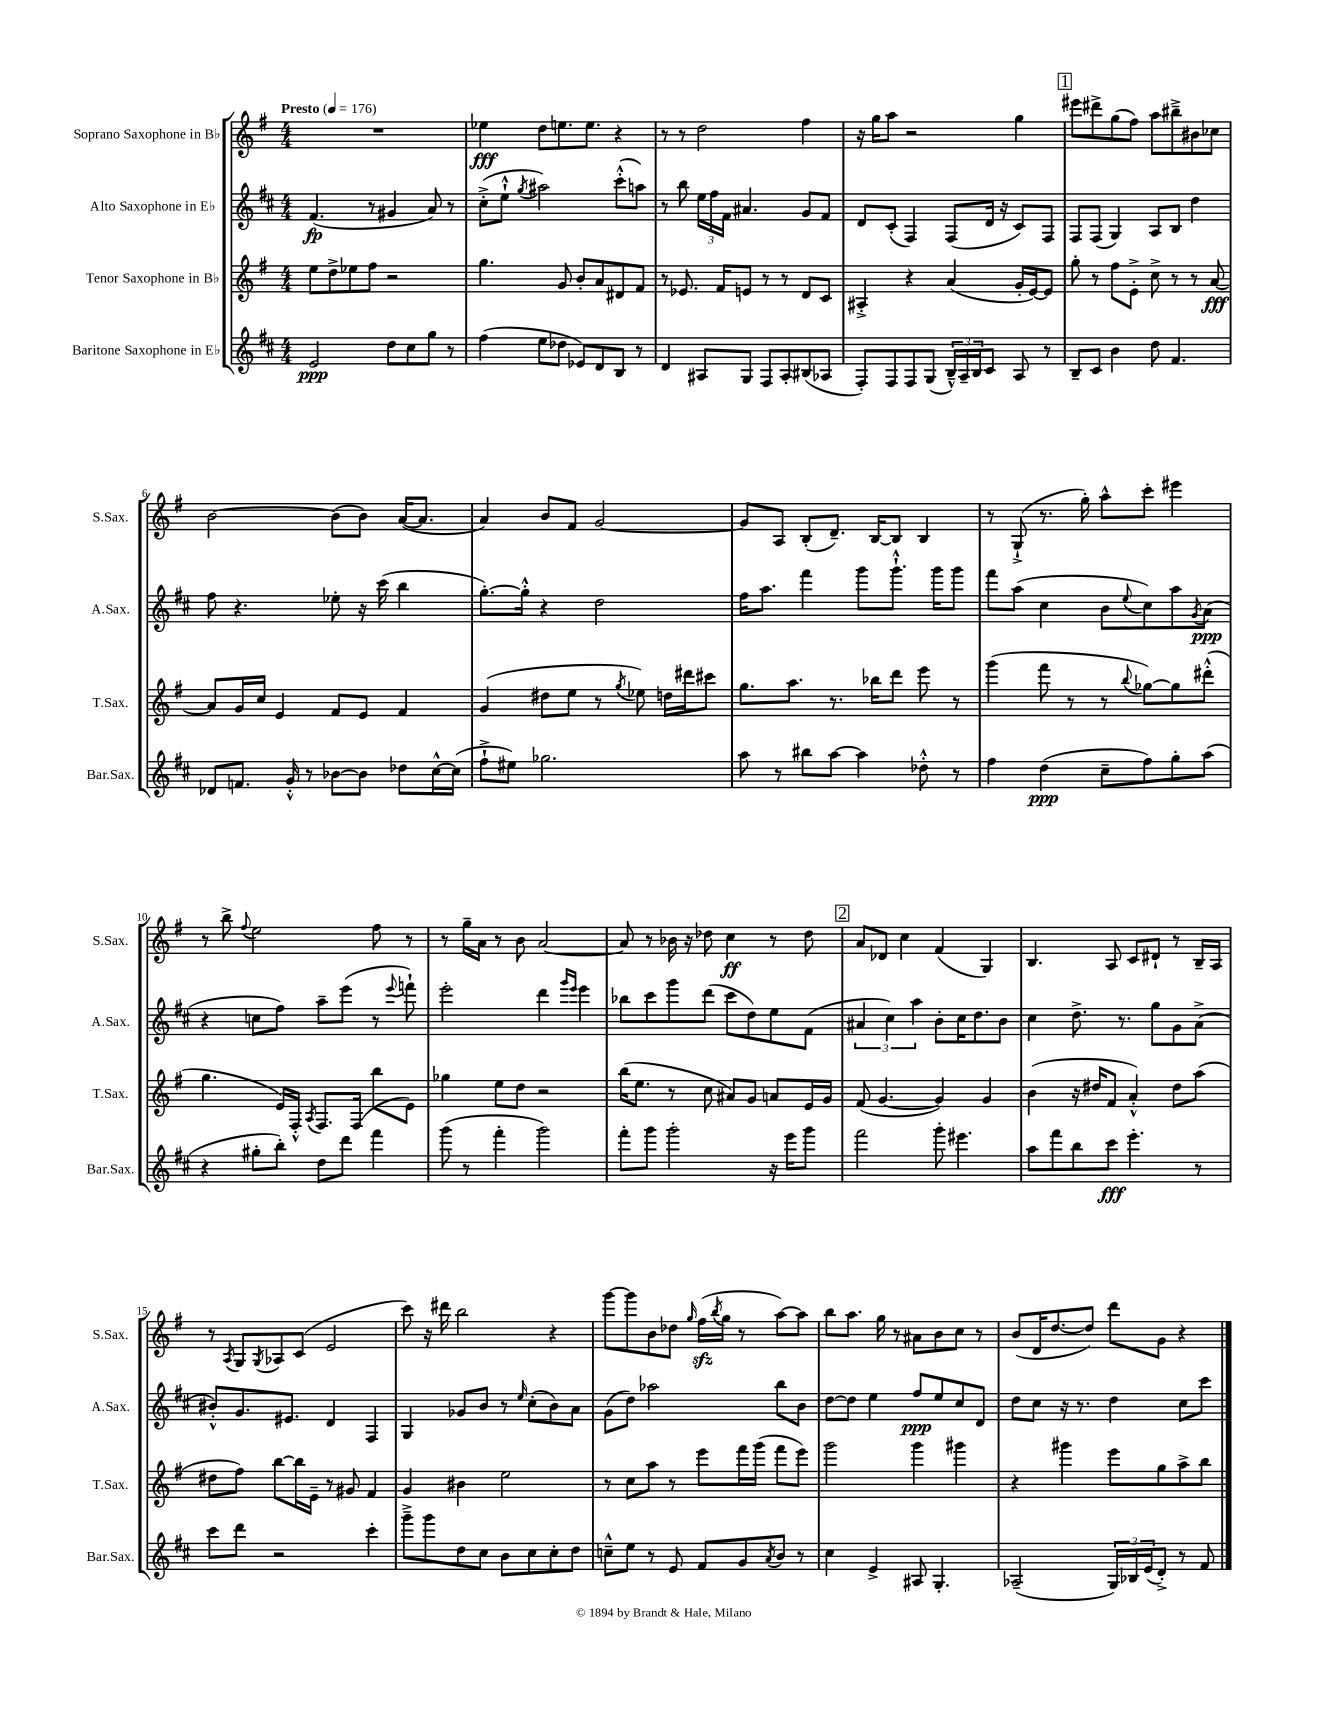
<<
\new StaffGroup <<
\new Staff = "s0" \with { instrumentName = "Soprano Saxophone in Bb" shortInstrumentName = "S.Sax." } {
    \clef treble \key g \major \numericTimeSignature \time 4/4 \tempo "Presto" 4 = 176
    R1 |
    ees''4\fff d''8 e''8. e''8. r4 |
    r8 r8 d''2 fis''4 |
    r16 g''16 a''8 r2 g''4 |
    \mark \markup { \box "1" } eis'''8 dis'''8-> g''8( fis''8) a''8 bis''8---> bis'8 ces''8 |
    b'2~ b'8( b'8) a'16~( a'8. |
    a'4) b'8 fis'8 g'2~ |
    g'8 a8 b8-.( d'8.--) b16~ b8 b4 |
    r8 g8-!->( r8. g''16-.) a''8-^ c'''8-. eis'''4 |
    r8 b''8-> \appoggiatura { fis''8 } e''2 fis''8 r8 |
    r8 g''16-- a'16 r8 b'8 a'2~ |
    a'8 r8 bes'16 r16 des''8 c''4\ff r8 des''8 |
    \mark \markup { \box "2" } a'8 des'8 c''4 fis'4( g4) |
    b4. a8 c'8 dis'8-! r8 b16-- a16 |
    r8 \acciaccatura { a8 } g8 \acciaccatura { g8 } aes8 c'8( e'2 |
    c'''8) r16 dis'''16 b''2 r4 |
    g'''8~ g'''8 b'8 des''8 \grace { g''16 } fis''16\sfz( \acciaccatura { b''8 } g''16 r8 a''8~) a''8 |
    b''8 a''8. g''16 r8 ais'8 b'8 c''8 r8 |
    b'8( d'16 d''8.~ d''8) d'''8 g'8 r4 \bar "|." |
}
\new Staff = "s1" \with { instrumentName = "Alto Saxophone in Eb" shortInstrumentName = "A.Sax." } {
    \clef treble \key d \major \numericTimeSignature \time 4/4
    fis'4.\fp( r8 gis'4 a'8) r8 |
    cis''8-.->( e''8-!-^ \acciaccatura { g''8 } ais''2) cis'''8-.-^( a''8) |
    r8 b''8 \tuplet 3/2 { e''16 fis''16 fis'16 } ais'4. g'8 fis'8 |
    d'8 cis'8-.( fis4) fis8( d'16 r16 cis'8) fis8 |
    \mark \markup { \box "1" } fis8 fis8( g4) a8 b8 d''4 |
    fis''8 r4. ees''8-. r16 cis'''16( b''4 |
    g''8.~-.) g''16-.-^ r4 d''2 |
    fis''16 a''8. fis'''4 g'''8 g'''8.-!-^ g'''16 g'''8 |
    fis'''8 a''8( cis''4 b'8 \appoggiatura { e''8 } cis''8) a''8 \acciaccatura { g'8 } a'8\ppp( |
    r4 c''8 fis''8) a''8-- e'''8( r8 \appoggiatura { e'''8 } f'''8-!) |
    e'''2-. d'''4 \grace { g'''16 e'''16 } e'''4 |
    bes''8 cis'''8 g'''8 d'''8( cis'''8 d''8) e''8 fis'8( |
    \mark \markup { \box "2" } \tuplet 3/2 { ais'4 cis''4) a''4 } b'8-. cis''16 d''8. b'8 |
    cis''4 d''8.-> r8. g''8 g'8 a'8->( |
    bis'8-.-^) g'8. eis'8. d'4 fis4 |
    g4 ges'8 b'8 r8 \grace { e''16 } cis''8-.( b'8) a'8 |
    g'8( d''8) aes''2 b''8 b'8 |
    d''8~ d''8 e''4 fis''8\ppp e''8 cis''8 d'8 |
    d''8 cis''8 r16 r8. d''4 cis''8 cis'''8 \bar "|." |
}
\new Staff = "s2" \with { instrumentName = "Tenor Saxophone in Bb" shortInstrumentName = "T.Sax." } {
    \clef treble \key g \major \numericTimeSignature \time 4/4
    e''8 d''8-> ees''8 fis''8 r2 |
    g''4. g'8 b'8-. a'8 dis'8 fis'8 |
    r8 ees'8. fis'16 e'8 r8 r8 d'8 c'8 |
    ais4-.-> r4 a'4( g'16-. e'16~) e'8 |
    \mark \markup { \box "1" } g''8-. r8 fis''8 e'8-.-> c''8-> r8 r8 a'8~\fff |
    a'8 g'16 c''16 e'4 fis'8 e'8 fis'4 |
    g'4( dis''8 e''8 r8 \acciaccatura { g''8 } ees''8) d''16 dis'''16 cis'''8 |
    g''8. a''8. r8. bes''16 d'''8 e'''8 r8 |
    g'''4( fis'''8 r8 r8 \appoggiatura { b''8 } ges''8~) ges''8 dis'''8-.-^( |
    g''4. e'16) fis16-.-^ \acciaccatura { a8 } fis8. fis16( b''8 e'8) |
    ges''4 e''8 d''8 r2 |
    b''16( e''8. r8 c''8 ais'8) g'8 a'8 e'16 g'16 |
    \mark \markup { \box "2" } fis'8( g'4.~ g'4) g'4 |
    b'4( r16 dis''16 fis'8 a'4-.-^) dis''8 a''8( |
    dis''8 fis''8) b''8~ b''16 e'16-- r8 gis'8 fis'4 |
    g'4 bis'4 e''2 |
    r8 c''8 a''8 r8 e'''8 fis'''16 g'''16( fis'''8 e'''8) |
    g'''2 g'''4 gis'''4 |
    r4 gis'''4 e'''8 g''8 a''8-> b''8 \bar "|." |
}
\new Staff = "s3" \with { instrumentName = "Baritone Saxophone in Eb" shortInstrumentName = "Bar.Sax." } {
    \clef treble \key d \major \numericTimeSignature \time 4/4
    e'2\ppp d''8 cis''8 g''8 r8 |
    fis''4( e''8 des''8 ees'8) d'8 b8 r8 |
    d'4 ais8 g8 fis8 ais8-. bis8( aes8 |
    fis8-.) fis8 fis8 g8( \tuplet 3/2 { b16---^) a16-- b16 } cis'8 a8 r8 |
    \mark \markup { \box "1" } b8-- cis'8 b'4 d''8 fis'4. |
    des'8 f'8. g'16-.-^ r8 bes'8~ bes'8 des''8 cis''16~-^ cis''16( |
    fis''8-!-> eis''8) ges''2. |
    a''8 r8 bis''8 a''8~ a''4 des''8-.-^ r8 |
    fis''4 d''4\ppp( cis''8-- fis''8) g''8-. a''8( |
    r4 gis''8-. b''8-.) d''8 d'''8 fis'''4 |
    g'''8( r8 fis'''4-. g'''2) |
    fis'''8-. g'''8 g'''2-. r16 e'''16 g'''8 |
    \mark \markup { \box "2" } fis'''2 g'''8-. eis'''4. |
    a''8 fis'''8 b''8 cis'''8\fff e'''4.-. r8 |
    cis'''8 d'''8 r2 cis'''4-. |
    g'''8---> g'''8 d''8 cis''8 b'8 cis''8 cis''8-. d''8 |
    c''8---^ e''8 r8 e'8 fis'8 g'8 \acciaccatura { a'8 } b'8 r8 |
    cis''4 e'4-> ais8 g4.-. |
    aes2--( \tuplet 3/2 { g16) bes16 e'16( } d'8-.->) r8 fis'8 \bar "|." |
}
>>
>>
